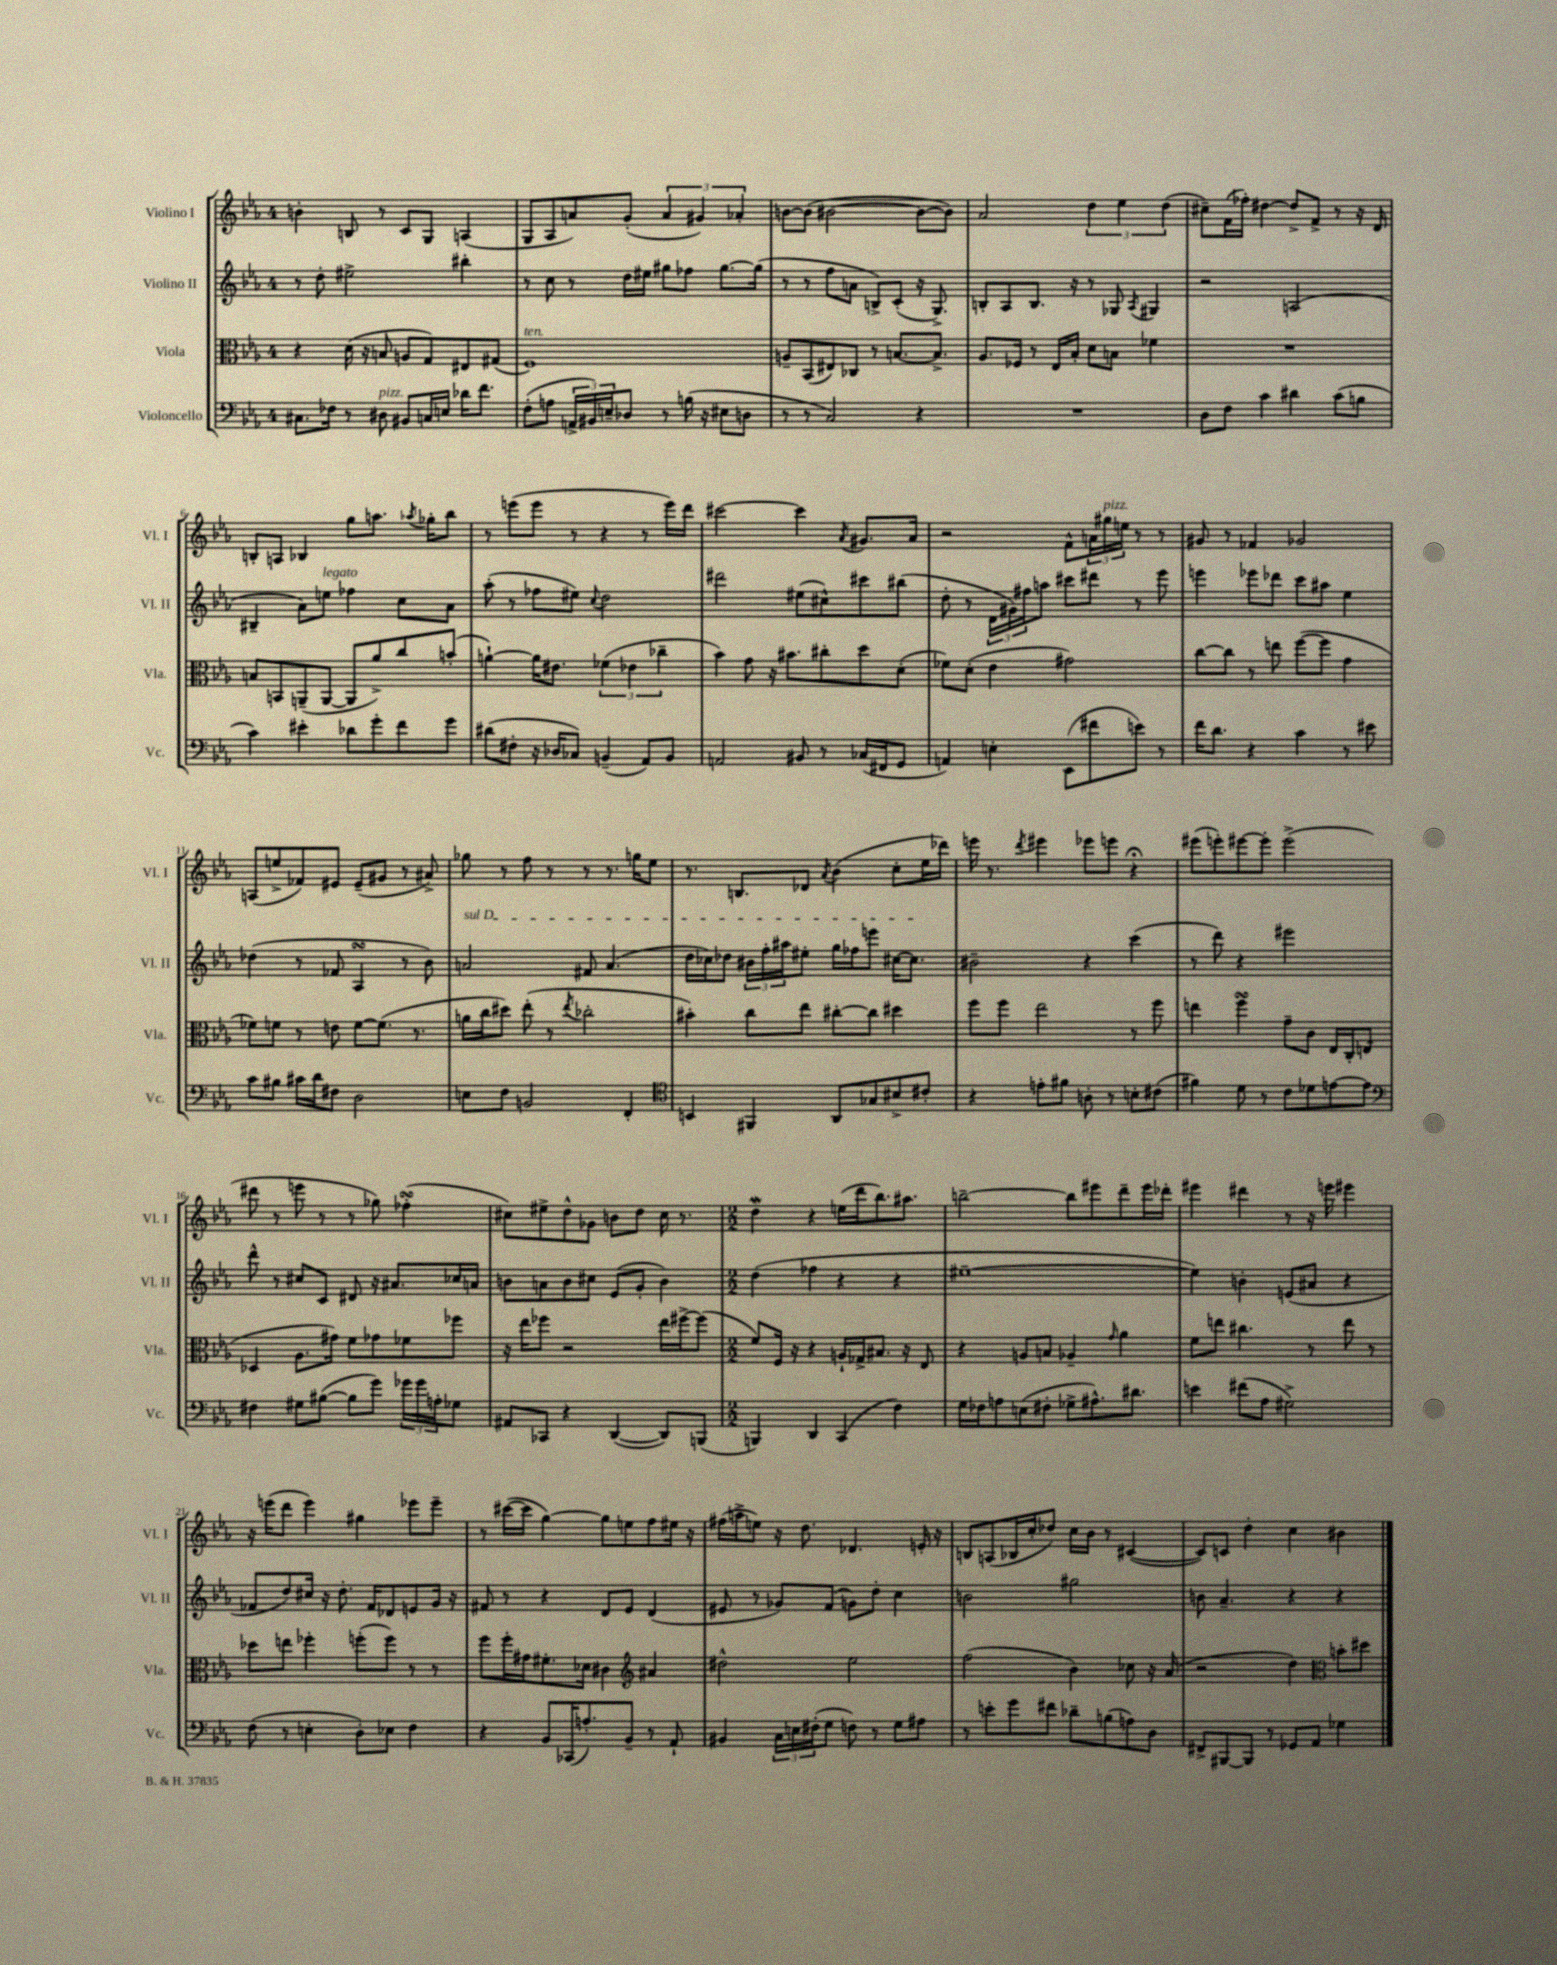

**kern	**kern	**kern	**kern
*part4	*part3	*part2	*part1
*staff4	*staff3	*staff2	*staff1
*I"Violoncello	*I"Viola	*I"Violino II	*I"Violino I
*I'Vc.	*I'Vla.	*I'Vl. II	*I'Vl. I
*clefF4	*clefC3	*clefG2	*clefG2
*k[b-e-a-]	*k[b-e-a-]	*k[b-e-a-]	*k[b-e-a-]
*M4/4	*M4/4	*M4/4	*M4/4
=1	=1	=1	=1
8.C#X\L	4r	8r	4bn'\
.	.	8dd'\	.
16F-X\Jk	.	.	.
8r	(16d\	2ee#X^\	8Bn/
.	16r	.	.
!LO:TX:a:i:t=pizz.	!	!	!
8D#X\	8Bn/	.	8r
8BB#X/L	8An/L	.	8c/L
16Cn/L	8G/)	.	8G/J
16En/JJ	.	.	.
16d-X\KL	8E#X/	4bb#X'\	(4An/
8.f\J	.	.	.
.	(8G#X/J	.	.
=2	=2	=2	=2
!	!LO:TX:a:i:t=ten.	!	!
(8F'\L	1F)	8r	8G/L
8An\J	.	8cc\	8A-/
24AAn^/LL	.	8r	8an/)
24BB#X/)	.	.	.
24En~/J	.	.	.
8D-X/J	.	16dd\LL	(8g'/J
.	.	16ee#X\JJ	.
8r	.	8gg#X\L	6a/
(16Bn\	.	8ff-X\J	.
.	.	.	6g#X/)
16r	.	.	.
8E#X\L	.	[8.gg#\L	.
.	.	.	6a-X'/
8Dn\J	.	.	.
.	.	(16gg#\Jk]	.
=3	=3	=3	=3
8r	8An~/L	8r	[8bn\L
8r	(8BB-/	8r	(8b\J]
2C/)	8E#X/)	8ff\L	[2b#X\
.	8C-X/J	8an\J	.
.	8r	8Bn^/L)	.
.	[8.Bn/L	(8c'/J	.
4r	.	16r	8b#\L_
.	8.B^/J]	8.G^/)	.
.	.	.	8b#\J])
=4	=4	=4	=4
1r	8.A-/L	8Bn'/L	2a-/
.	.	8A-/	.
.	16F-X/Jk	.	.
.	8r	8.B/J	.
.	16E-/LL	.	.
.	16B-'/JJ	16r	.
.	8d\L	8r	6dd\
.	8Bn\J	8G-X/	.
.	.	.	6ee-\
.	.	8qA-/	.
.	4f-X\	4G#X/	.
.	.	.	(6dd\
=5	=5	=5	=5
8D\L	1r	2r	8cc#X~\L)
8F\J	.	.	(16f\L
.	.	.	16ff-X'\JJ)
4c\	.	.	[4dd#X\
4d#X\	.	(2An/	8dd#^/L]
.	.	.	8f^/J
(8c\L	.	.	8r
8Bn\J	.	.	16r
.	.	.	16d/
!!LO:LB:g=z
=6	=6	=6	=6
4c\)	8Bn/L	4B#X~/	8Bn'/L
.	8BBn/	.	8An/J
4e#X'\	(8AAn~/	8a-\L)	4B-X/
!	!	!LO:TX:a:i:t=legato	!
.	[8AA/J	8een\J	.
8d-X\L	8AA/L]	4ff-X\	8gg\L
8g'\	8a-^/)	.	8.aan\J
8f\	8cc/	8cc\L	.
.	.	.	8qaa-X/
.	.	.	16gg-X'\KL
8g\J	(8bn'/J	8a-\J	8bb-\J
=7	=7	=7	=7
(8d#X\L	[4an`\)	(8aa-'\	8r
8F#X'\J	.	8r	(8eeen\L
16r	16a\KL]	8ff-X\L	8eee\J
16D-X/KL	8.e#X\J	.	.
8C-X/J)	.	8ee#X\J)	8r
.	.	8qqcc/	.
(4BBn~/	(6f-X\	2dd\	4r
.	6e-X\	.	.
8AA-/L)	.	.	8r
.	6cc-X~\	.	.
8BB/J	.	.	16eee\LL)
.	.	.	16ddd\JJ
=8	=8	=8	=8
2AAn/	4b-\)	2ddd#X\	[2ccc#X\
.	8g\	.	.
.	16r	.	.
.	8.b#X\L	.	.
8BB#X/	.	(8ee#X\L	4ccc#\]
8r	8cc#X'\	8cc#X^^\)	.
.	.	.	8qa-/
(16C-X/LL	8dd\	8ccc#X\	8.g#X/L
16FF#X/J	.	.	.
8GG/J	(8d'\J	(8bb#X\J	.
.	.	.	16a-/Jk
=9	=9	=9	=9
4AAn/)	8f-X\L)	8dd'\	2r
.	(8d'\J	8r	.
4En'\	4e-\	24d\LL	.
.	.	24g#X\)	.
.	.	24ff#X\J	.
.	.	8aan\J	.
(8EE-\L	2g#X\)	8ccc#X\L	8f^^\L
8f#X\	.	8ddd#X\J	24an\L
!	!	!	!LO:TX:a:i:t=pizz.
.	.	.	24gg#X\
.	.	.	24een\JJ
8en\J)	.	8r	8r
8r	.	8eee-\	8r
=10	=10	=10	=10
16f\KL	[8cc\L	4eeen\	8g#X/
8.d\J	.	.	.
.	8cc\J]	.	8r
4r	8r	8eee-X\L	4f-X/
.	8een\	8ddd-X\J	.
4c\	([8ff\L	8ccc\L	2g-X/
.	8ff\J]	8aa#X\J	.
8r	4g\	4ee-\	.
8e#X\	.	.	.
!!LO:LB:g=z
=11	=11	=11	=11
8c\L	8f-X\L)	(4dd-X\	(8An/L
8B#X\J	8fn\J	.	8een^/
16c#X\LL	8r	8r	8f-X/)
16d\J	.	.	.
8F#X\J	8en\	8f-X/	8e#X/J
2D\	[8f\L	4A-sSSs/	(8e#~/L
.	(8.f\J]	.	8g#X/J
.	.	8r	8r
.	8.r	.	.
.	.	8b-\)	8a#X^/)
=12	=12	=12	=12
!	!	!LO:TX:a:i:t=sul D	!
8En\L	16an\LL	2an/	8gg-X\
.	16cc\J	.	.
8F\J	8dd#X\J)	.	8r
2BBn/	(8ee-'\	.	8ff\
.	8r	.	8r
.	8qee-/	.	.
.	2cc-X'\	8f#X/	8r
.	.	(4.a/	8.r
4FF'/	.	.	.
.	.	.	16ggn\KL
.	.	.	8ee-\J
=13	=13	=13	=13
*clefC4	*	*	*
4BBn/	4b#X'\)	16dd\LL	8.r
.	.	16cc-X\J)	.
.	.	8dd-X\J	.
.	.	.	8.Bn/L
4FF#X/	8cc\L	24b#X\LL	.
.	.	24ff'\	.
.	.	24aa#X\J	.
.	8ee-\J	8ee#X'\J	8d-X/J
.	.	.	8qa-/
8AA-/L	[8cc#X'\L	16gg\LL	(4b-\
.	.	16ff-X\J	.
8G-X/	8cc#\J]	8eeen\J	.
8B#X^/	4dd#X\	[16cc#X\KL	8cc'\L
.	.	8.cc#\J]	.
8c#X'/J	.	.	16ee-\L
.	.	.	16ddd-X\JJ)
=14	=14	=14	=14
4r	8ff\L	2b#X~\	16eeen\
.	.	.	8.r
.	8ff\J	.	.
.	.	.	8qddd/
8en'\L	2ee-\	.	4eee#X\
8f#X\J	.	.	.
8An'\	.	4r	8eee-X\L
8r	.	.	8eeen\J
8Bn'\L	8r	(4ccc\	4r;<
(8c#X\J	8ff\	.	.
=15	=15	=15	=15
4f#X\)	4een\	8r	(8eee#X\L
.	.	8ddd\)	8eeen'\)
8d\	4ffsSSS\	4r	[8eee#X\
8r	.	.	8eee#'\J]
8c\L	8g~\L	2eee#X\	(2eee#^\
8d-X\	8c\J	.	.
[8en\	16E-/LL	.	.
.	16C'/J	.	.
8e\J]	(8En/J	.	.
!!LO:LB:g=z
=16	=16	=16	=16
*clefF4	*	*	*
4F#X\	4D-X/	8ddd^^\	8ddd#X\
.	.	8r	8r
8G#X\L	8.A-\L	8cc#X/L	8eeen\
([8B#X\J	.	8c/J	8r
.	16g#X\Jk)	.	.
8B#\L]	8f\L	8d#X/	8r
8g\J)	8g-X\	16r	8gg-X\)
.	.	8.a#X/L	.
24g-X\LL	8f-X\	.	(4ff-XsSSs'\
24g-\	.	.	.
24An'\J	.	.	.
8G-X\J	8ff-X\J	16cc-X/L	.
.	.	16an/JJ	.
=17	=17	=17	=17
8AA#X/L	16r	8bn\L	8cc#X\L)
.	16ee-\KL	.	.
8CC-X/J	8ff-X\J	8an\	8ee#X^\
4r	2r	8b\	8dd^^\
.	.	8cc#X\J	8g-X\J
([4DD/	.	(8e-/L	8bn\L
.	.	8g'/J	8dd\J
8DD/L])	16ee-\LL	4b\)	16cc#\
.	[16ff#X^\J	.	8.r
(8BBBn/J	(8ff#\J]	.	.
=18	=18	=18	=18
*M2/2	*M2/2	*M2/2	*M2/2
4BBBn/)	8f/L)	(4dd\	4ddW\
.	16F/Jk	.	.
.	16r	.	.
4DD/	4r	4ff-X\	4r
(4CC/	16An`/LL	4r	(16een\LL
.	16G-X^/J	.	16ddd\J
.	8.B#X/J	.	8.bb-\)
4F\)	.	4r	.
.	16r	.	8.aa#X\J
.	8E-/	.	.
=19	=19	=19	=19
16G\LL	4r	[1ee#X~	[2bbn~\
16F-X\J	.	.	.
8An\	.	.	.
(8En\	8An/L	.	.
8F#X'\J	8Bn/J	.	.
8G-X^\L	4A-X~/	.	8bb\L]
8.A#X^^\)	.	.	8eee#X\
.	16qqg/	.	.
.	4a-\	.	8ddd~\
8.d#X\J	.	.	.
.	.	.	16eee#\L
.	.	.	16ddd-X'\JJ
=20	=20	=20	=20
4en\	8f\L	4ee#\])	4eee#X\
.	8een\J	.	.
(8f#X\L	4.cc#X\	4bn'\	4ddd#X\
8A-\J	.	.	.
2G#X^\)	.	(8en/L	8r
.	8r	8a#X/J	16r
.	.	.	16eeen\
.	8ee\	4r	4eee#X\
.	8r	.	.
!!LO:LB:g=z
=21	=21	=21	=21
(8F\	8dd-X\L	8f-X/L	16r
.	.	.	(16eeen\KL
8r	8een\J	8dd/)	8ddd\J
4En'\	4ff-X'\	16cc#X/Jk	4eee\)
.	.	16r	.
.	.	8.dd'\	.
8D'\L)	(8ffn'\L	.	4gg#X\
.	.	16f-/KL	.
8E-X\J	8ff\J)	8d-X/	.
4F\	8r	8en/	8eee-X\L
.	8r	16g/Jk	8eee-~\J
.	.	16r	.
=22	=22	=22	=22
4r	8ff\L	8f#X/	8r
.	16ff'\L	8r	([16ccc#X\LL
.	16g#X\J	.	16ccc#\JJ]
8BB-/L	8.f#X'\	4r	[4gg\)
(16CC-X/K	.	.	.
8.An'/)	16d-X\Jk	.	.
.	4c#X\	8d/L	8gg\L]
8BB-~/J	.	8e-/J	8een\
*	*clefG2	*	*
8r	4a#X/	(4d/	8ff\
8AA-`/	.	.	16ee#X\Jk
.	.	.	16r
=23	=23	=23	=23
4BB#X/	2dd#X^^\	8e#X/	(16ff#X\LL
.	.	.	16aan^\J
.	.	8r	8een\J)
24C\LL	.	8g-X/L)	16r
24En\	.	.	.
.	.	.	8.dd\
(24F#X'\J	.	.	.
8G\J	.	(8f/J	.
8Fn\)	2ee-\	8gn\L)	4.d-X/
8r	.	8dd'\J	.
8G\L	.	4cc\	.
8A#X\J	.	.	16en'/
.	.	.	16r
=24	=24	=24	=24
8r	(2ff\	2bn\	8Bn/L
8en'\L	.	.	(8An/
8g\	.	.	16B-X/L
.	.	.	16cc'/J
8f#X\J	.	.	8dd-X/J)
8d-X~\L	4b-\)	2gg#X\	16cc\LL
.	.	.	16b-\JJ
(8Bn\	.	.	8r
8An\)	8cc-X\	.	([4c#X/
8D\J	16r	.	.
.	(16a-/	.	.
=25	=25	=25	=25
8FF#X^/L	2r	8bn\	8c#/L])
[8BBB#X/	.	4.a-~/	8cn/J
8BBB#/J]	.	.	4dd'\
8r	.	.	.
8GG-X/L	4dd\)	4r	4cc\
8AA-/J	.	.	.
*	*clefC3	*	*
4G-X\	8bn'\L	4r	4b#X\
.	8dd#X\J	.	.
==	==	==	==
*-	*-	*-	*-
